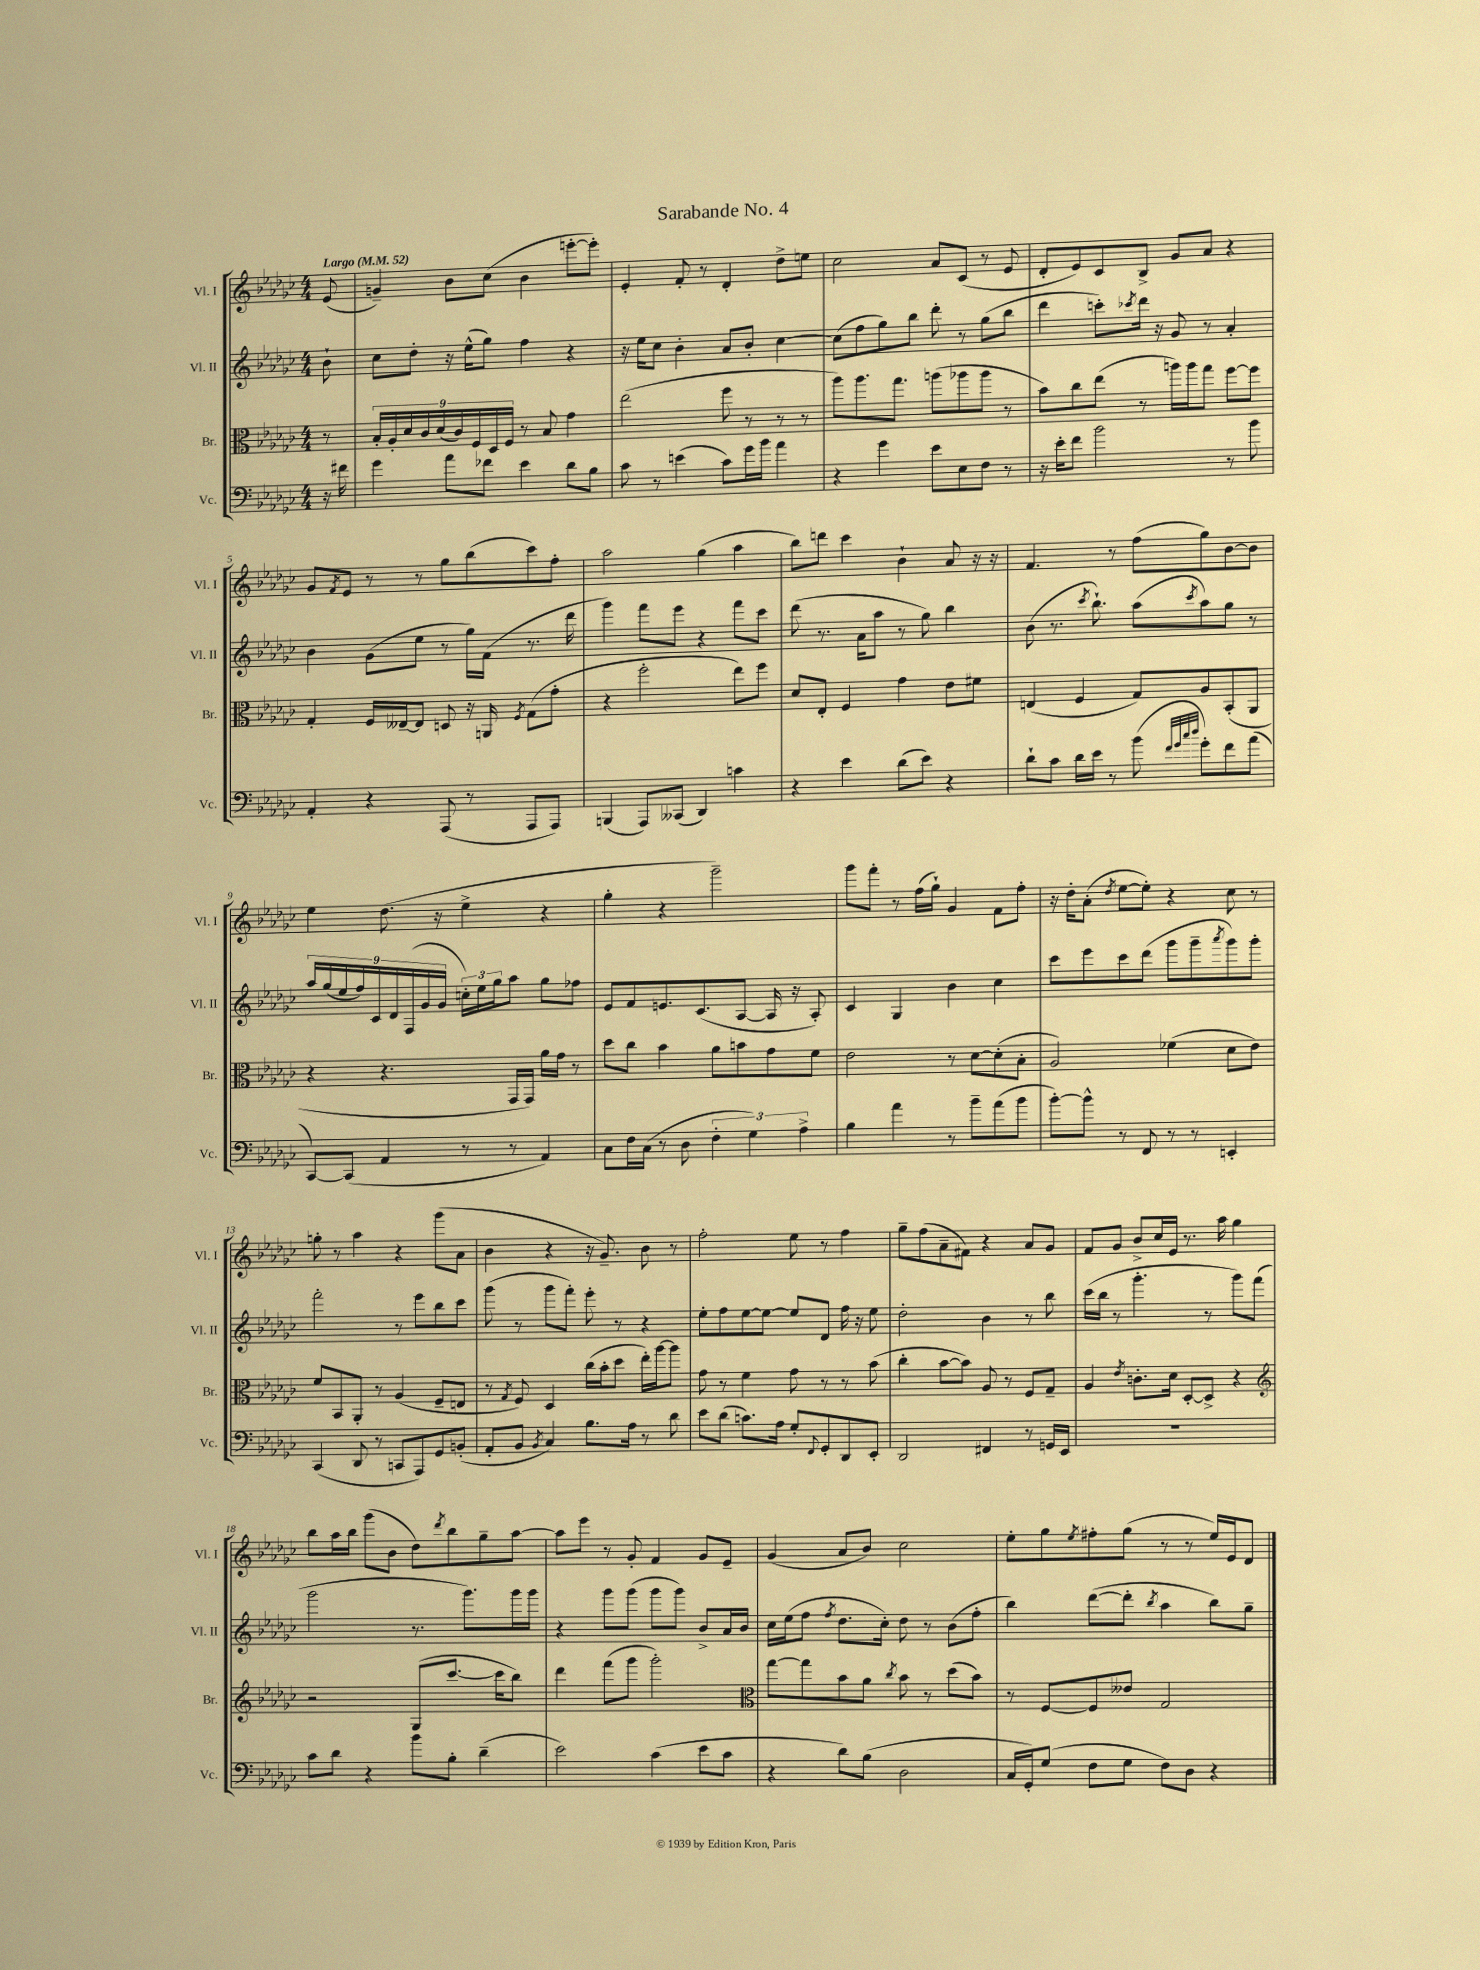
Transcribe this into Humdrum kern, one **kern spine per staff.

**kern	**kern	**kern	**kern
*part4	*part3	*part2	*part1
*staff4	*staff3	*staff2	*staff1
*I"Vc.	*I"Br.	*I"Vl. II	*I"Vl. I
*I'Vc.	*I'Br.	*I'Vl. II	*I'Vl. I
*clefF4	*clefC3	*clefG2	*clefG2
*k[b-e-a-d-g-c-]	*k[b-e-a-d-g-c-]	*k[b-e-a-d-g-c-]	*k[b-e-a-d-g-c-]
*M4/4	*M4/4	*M4/4	*M4/4
*MM52	*MM52	*MM52	*MM52
=	=	=	=
!	!	!	!LO:TX:a:B:t=Largo
16r	8r	8b-`\	(8e-/
16f#X\	.	.	.
=1	=1	=1	=1
4g-\	18B-'/LL	8cc-\L	4gn~/)
.	18A-'/	.	.
.	18d-/	.	.
.	.	8dd-'\J	.
.	18c-/	.	.
.	(18d-/	.	.
8a-\L	.	16r	8b-\L
.	18c-/)	.	.
.	.	(16ee-^^\KL	.
.	18F/	.	.
8f-X\J	.	8gg-\J)	(8cc-\J
.	18D-/	.	.
.	18F/JJ	.	.
4e-\	8r	4ff\	4b-\
.	8B-/	.	.
8d-\L	4g-\	4r	[8eeen'\L
8B-\J	.	.	8eee'\J])
=2	=2	=2	=2
8c-\	(2ee-\	16r	4e-'/
.	.	16ee-\KL	.
8r	.	8cc-\J	.
(4en\	.	4b-'\	8f'/
.	.	.	8r
8c-\L)	8ff\	8a-/L	4d-'/
16g-\L	8r	8b-'/J	.
16b-\JJ	.	.	.
4a-\	8r	[4cc-\	8dd-^\L
.	8r	.	8een\J
=3	=3	=3	=3
4r	8aa-\L)	(8cc-\L]	2cc-\
.	8.aa-\	8ff\	.
4g-\	.	8gg-\)	.
.	8.gg-\J	.	.
.	.	8bb-\J	.
8e-\L	(8aan\L	8ddd-'\	8a-/L
8E-\	8aa-X\	8r	(8c-/J
8F\J	8aa-\J	(8gg-\L	8r
8r	8r	8bb-\J	8e-/
=4	=4	=4	=4
16r	8b-\L)	4ddd-\	8d-'/L
16e-'\KL	.	.	.
8f\J	8cc-\	.	8e-/)
2b-\	(8ee-\J	8cccn'\L)	8c-/
.	.	8qccc-X/	.
.	8r	16ddd-\Jk	8B-^/J
.	.	16r	.
.	16aan\LL)	8g-/	8g-/L
.	16aa\J	.	.
.	8gg-\J	8r	8a-/J
8r	[8ff\L	4a-'/	4r
8b-\	8ff\J]	.	.
!!LO:LB:g=z
=5	=5	=5	=5
4AA-'/	4G-'/	4b-\	8g-/L
.	.	.	8qf/
.	.	.	8e-/J
4r	16F/LL	(8g-\L	8r
.	[16E--X~/J	.	.
.	8E--/J]	8ee-\J	8r
(8AAA-/	8Dn/	8r	8gg-\L
8r	16r	16gg-\LL)	(8bb-\
.	16AAn/	(16f\JJ	.
.	8qF/	.	.
8AAA-/L	(8G-\L	8.r	8ccc-\)
8AAA-/J)	8g-'\J	.	8ff'\J
.	.	16ddd-\	.
=6	=6	=6	=6
(4BBBn/	4r	4ggg-\)	2aa-\
8AAA-/L)	2ff'\	8fff\L	.
(8CC--X/J	.	8eee-\J	.
4DD-/)	.	4r	(4gg-\
4cn\	8ee-\L)	8fff\L	4aa-\
.	8ff\J	8ccc-\J	.
=7	=7	=7	=7
4r	8d-/L	(8ddd-\	8bb-\L)
.	8E-'/J	8.r	8dddn\J
4e-\	4F/	.	4ccc-\
.	.	16a-\KL	.
.	.	8aa-\J	.
(8d-\L	4g-\	8r	4b-`\
8e-\J)	.	8gg-\)	.
4r	8e-\L	4bb-\	8a-/
.	8f#X\J	.	16r
.	.	.	16r
=8	=8	=8	=8
8d-`\L	(4En/	(8b-\	4.f/
8c-\J	.	8.r	.
16d-\LL	4F/	.	.
.	.	8qccc-/	.
16e-\JJ	.	8.bb-`\)	.
8r	.	.	8r
(8b-\	8G-/L)	(8aa-\L	(8ff\L
32qqf/LLL	.	.	.
32qqg-/	.	.	.
32qqcc-/	.	.	.
32qqdd-/JJJ	.	8qccc-/	.
8g-'\L)	8A-/	8aa-\)	8gg-\)
8f\	(8BB-'/	8gg-\J	[8b-\
(8a-\J	8AA-/J	8r	8b-\J]
!!LO:LB:g=z
=9	=9	=9	=9
[8CC-/L)	4r	18aa-/LL	4ee-\
.	.	(18gg-/	.
.	.	18ee-/	.
(8CC-/J]	.	.	.
.	.	18ff/)	.
.	.	18c-/	.
4AA-/	4.r	.	(8.dd-\
.	.	18d-/	.
.	.	(18F/	.
.	.	18g-/	.
.	.	.	16r
.	.	18g-/JJ	.
8r	.	24ccn'\LL)	4ee-^\
.	.	24ee-\	.
.	.	24gg-\J	.
8r	16GG-/LL	8aa-\J	.
.	16GG-/JJ)	.	.
4AA-/)	16a-\LL	8gg-\L	4r
.	16g-\JJ	.	.
.	8r	8ff-X\J	.
=10	=10	=10	=10
8C-\L	8dd-\L	8e-/L	4gg-'\
16F\L	8cc-\J	8f/	.
(16C-\JJ	.	.	.
8r	4b-\	8.en/	4r
8D-\	.	.	.
.	.	(8.c-/	.
6F'\	8a-\L	.	2ggg-~\)
.	8bn\	[8A-/J	.
6G-\)	.	.	.
.	8g-\	16A-/]	.
.	.	16r	.
6A-^\	.	.	.
.	8f\J	8A-'/)	.
=11	=11	=11	=11
4B-\	2e-\	4c-/	8ggg-\L
.	.	.	8fff'\J
4a-\	.	4G-/	8r
.	.	.	(16ff\LL
.	.	.	16gg-`\JJ)
8r	8r	4b-\	4g-/
8b-~\L	[8d-\L	.	.
(8a-\	(8d-'\]	4cc-\	8f\L
8b-\J	8B-'\J	.	8ff'\J
=12	=12	=12	=12
[8b-'\L)	2A-/)	8ccc-\L	16r
.	.	.	16dd-'\KL
8b-^^\J]	.	8eee-\	(8a-'\J
.	.	.	8qdd-/
8r	.	8ccc-\	[8ee-\L
8FF/	.	(8ddd-\J	8ee-'\J])
8r	(4f-X\	8ggg-\L	4r
8r	.	8ggg-~\	.
.	.	8qaaa-/	.
4EEn'/	8d-\L	8ggg-\)	8cc-\
.	8e-\J)	8ggg-'\J	8r
!!LO:LB:g=z
=13	=13	=13	=13
(4CC-/	8f/L	2fff'\	8ggn'\
.	8BB-/	.	8r
8DD-/	8AA-'/J	.	4aa-\
8r	8r	.	.
8CCn/L	(4A-/	8r	4r
8AAA-/)	.	8eee-\L	.
8GG-/	8F~/L	8bb-\	(8ggg-\L
(8BBn'/J	8En/J	8ccc-\J	8a-\J
=14	=14	=14	=14
8AA-'/L	8r	(8ggg-\	4b-\
.	8qG-/	.	.
8BB-/J	8F/)	8r	.
8qBB-/	.	.	.
4C-/)	4D-/	8ggg-\L	4r
.	.	8fff'\J)	.
8.B-\L	(16cc-\LL	8eee-'\	16r
.	16b-'\J	.	8.g-~/)
.	8dd-\J	8r	.
16A-\Jk	.	.	.
8r	16ee-'\LL)	4r	8b-\
.	[16aa-\J	.	.
8d-\	8aa-\J]	.	8r
=15	=15	=15	=15
8e-\L	8g-\	8ee-'\L	2ff'\
(8d-\J	8r	8ff\	.
8.cn\L)	4f\	[8ee-\	.
.	.	8ee-\J_	.
16A-\Jk	.	.	.
8G-'/L	8g-\	8ee-/L]	8ee-\
8qqFF/	.	.	.
8GG-'/	8r	8d-/J	8r
8DD-/	8r	16ff\	4ff\
.	.	16r	.
8EE-'/J	(8b-\	8ee-\	.
=16	=16	=16	=16
2DD-/	4cc-'\	2dd-'\	8gg-~\L
.	.	.	(8ff\
.	[8b-\L	.	8a-~\
.	8b-\J])	.	8f#X\J)
4FF#X/	8A-/	4b-\	4r
.	8r	.	.
8r	8F/L	8r	8a-/L
16GGn/LL	8G-~/J	8bb-\	8g-/J
16EE-/JJ	.	.	.
=17	=17	=17	=17
1r	4A-/	(16ccc-\LL	8f/L
.	.	16bb-\JJ	.
.	.	8r	8g-/J
.	8qe-/	.	.
.	8.cn'\L	4.ggg-'\	8b-^/L
.	.	.	16cc-/L
.	16d-\Jk	.	16e-/JJ
.	[8D-'/L	.	8.r
.	8D-^/J]	8r	.
.	.	.	16aa-\
.	4r	8ggg-\L)	4gg-\
.	.	(8fff\J	.
!!LO:LB:g=z
=18	=18	=18	=18
*	*clefG2	*	*
8c-\L	2r	2ggg-\	8bb-\L
8d-\J	.	.	16aa-\L
.	.	.	16bb-\JJ
4r	.	.	(8ggg-\L
.	.	.	8b-\J
8b-\L	(8G-/L	8.r	8dd-\L)
.	.	.	8qddd-/
8B-'\J	[8.ccc-/J	.	8bb-\
.	.	8.ggg-\L)	.
(4d-~\	.	.	8gg-~\
.	16ccc-\KL]	.	.
.	8bb-\J)	16ggg-\L	[8aa-\J
.	.	16ggg-\JJ	.
=19	=19	=19	=19
2e-\)	4ddd-\	4r	8aa-\L]
.	.	.	8eee-\J
.	(8fff\L	8ggg-\L	8r
.	8ggg-\J	(8ggg-\J	8g-'/
(4c-\	2ggg-'\)	8ggg-\L	4f/
.	.	8ggg-\J)	.
8e-\L	.	8b-^/L	8g-/L
8c-\J	.	16a-/L	8e-~/J
.	.	16b-/JJ	.
=20	=20	=20	=20
*	*clefC3	*	*
4r	[8gg-\L	16cc-\LL	(4g-/
.	.	(16ee-\J	.
.	8gg-\]	8ff\J	.
.	.	8qff/	.
8d-\L)	8b-\	8.dd-\L	8a-/L
(8B-\J	8a-\J	.	8b-/J)
.	.	16cc-'\Jk)	.
.	8qcc-/	.	.
2D-\	8b-\	8dd-\	2cc-\
.	8r	8r	.
.	(8dd-\L	(8b-\L	.
.	8b-\J)	8ff'\J	.
=21	=21	=21	=21
16C-/LL	8r	4bb-\)	8ee-'\L
16GG-'/J)	.	.	.
(8G-/J	[8F/L	.	8gg-\
.	.	.	8qee-/
8F\L	8F/]	([8ddd-\L	8ff#X'\
8G-\J	8e--X/J	8ddd-'\J]	(8gg-\J
.	.	8qbb-/	.
8F\L)	2G-/	4aa-\	8r
8D-\J	.	.	8r
4r	.	8bb-\L)	16ee-/LL)
.	.	.	16e-/J
.	.	8gg-~\J	8d-/J
==	==	==	==
*-	*-	*-	*-
